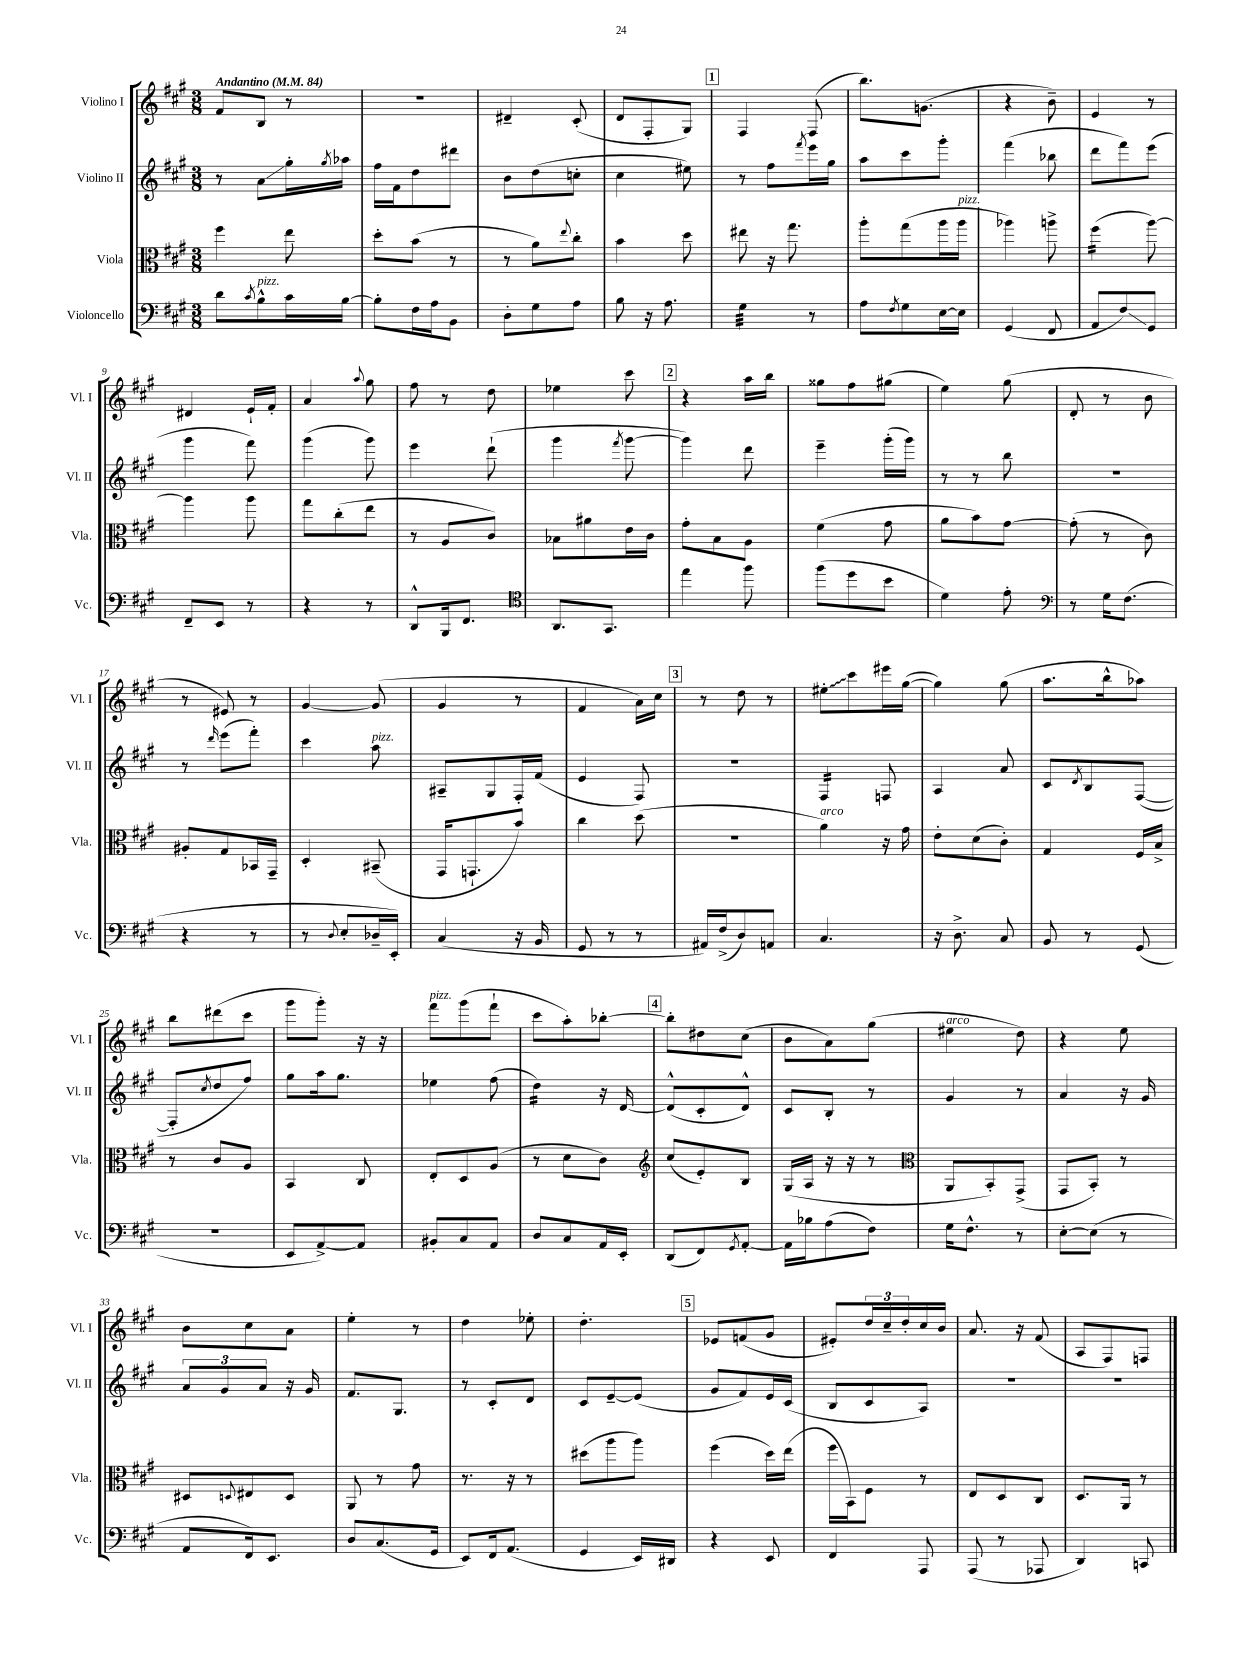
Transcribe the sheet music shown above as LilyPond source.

<<
\new StaffGroup <<
\new Staff = "s0" \with { instrumentName = "Violino I" shortInstrumentName = "Vl. I" } {
    \clef treble \key a \major \numericTimeSignature \time 3/8 \tempo "Andantino" 4 = 84
    fis'8 b8 r8 |
    r4. |
    dis'4-- cis'8-.( |
    d'8 fis8-. gis8) |
    \mark \markup { \box "1" } fis4 fis8( |
    b''8.) g'8.( |
    r4 b'8--) |
    e'4 r8 |
    dis'4 e'16-! fis'16-. |
    a'4 \appoggiatura { a''8 } gis''8 |
    fis''8 r8 d''8 |
    ees''4 cis'''8 |
    \mark \markup { \box "2" } r4 a''16 b''16 |
    gisis''8 fis''8 gis''8( |
    e''4) gis''8( |
    d'8-. r8 b'8 |
    r8 eis'8) r8 |
    gis'4~ gis'8( |
    gis'4 r8 |
    fis'4 a'16) cis''16 |
    \mark \markup { \box "3" } r8 d''8 r8 |
    \once \override Glissando.style = #'zigzag eis''8-.\glissando cis'''8 eis'''16 gis''16~( |
    gis''4) gis''8( |
    a''8. b''16-^ aes''8) |
    b''8 dis'''8( cis'''8 |
    gis'''8 gis'''8-.) r16 r16 |
    fis'''8^\markup { \italic "pizz." } gis'''8( fis'''8-! |
    cis'''8 a''8-.) bes''8~-. |
    \mark \markup { \box "4" } bes''8-. dis''8 cis''8( |
    b'8 a'8) gis''8( |
    eis''4^\markup { \italic "arco" } d''8) |
    r4 e''8 |
    b'8 cis''8 a'8 |
    e''4-. r8 |
    d''4 ees''8-. |
    d''4.-. |
    \mark \markup { \box "5" } ees'8 f'8( gis'8 |
    eis'8-.) \tuplet 3/2 { d''16 cis''16-- d''16-. } cis''16 b'16 |
    a'8. r16 fis'8( |
    a8 fis8) f8 \bar "|." |
}
\new Staff = "s1" \with { instrumentName = "Violino II" shortInstrumentName = "Vl. II" } {
    \clef treble \key a \major \numericTimeSignature \time 3/8
    r8 a'8\glissando gis''16-. \acciaccatura { gis''8 } aes''16 |
    fis''16 fis'16 d''8 dis'''8 |
    b'8 d''8( c''8-. |
    cis''4 eis''8) |
    \mark \markup { \box "1" } r8 fis''8 \acciaccatura { fis'''8 } e'''16 gis''16 |
    a''8 cis'''8 gis'''8-. |
    fis'''4( bes''8 |
    d'''8 fis'''8) e'''8( |
    gis'''4 fis'''8) |
    gis'''4( gis'''8) |
    e'''4 d'''8-!( |
    gis'''4 \acciaccatura { fis'''8 } gis'''8~ |
    \mark \markup { \box "2" } gis'''4) d'''8 |
    e'''4-- gis'''16-.( gis'''16) |
    r8 r8 b''8 |
    R4. |
    r8 \grace { d'''16 } e'''8( fis'''8-.) |
    cis'''4 a''8^\markup { \italic "pizz." } |
    ais8-- gis8 fis16-. fis'16( |
    e'4 fis8) |
    \mark \markup { \box "3" } R4. |
    fis4:16 f8 |
    a4 a'8 |
    cis'8 \acciaccatura { d'8 } b8 fis8~( |
    fis8-. \acciaccatura { cis''8 } d''8 fis''8) |
    gis''8 a''16 gis''8. |
    ees''4 fis''8( |
    d''4:16) r16 d'16~ |
    \mark \markup { \box "4" } d'8-^( cis'8-. d'8-^) |
    cis'8 b8-. r8 |
    gis'4 r8 |
    a'4 r16 gis'16 |
    \tuplet 3/2 { a'8 gis'8 a'8 } r16 gis'16 |
    fis'8. gis8. |
    r8 cis'8-. d'8 |
    cis'8 e'8~-- e'8( |
    \mark \markup { \box "5" } gis'8 fis'8) e'16 cis'16( |
    b8 cis'8 a8) |
    R4. |
    R4. \bar "|." |
}
\new Staff = "s2" \with { instrumentName = "Viola" shortInstrumentName = "Vla." } {
    \clef alto \key a \major \numericTimeSignature \time 3/8
    fis''4 e''8 |
    d''8-. b'8( r8 |
    r8 a'8) \appoggiatura { e''8 } cis''8-. |
    b'4 d''8 |
    \mark \markup { \box "1" } eis''8 r16 gis''8. |
    a''8-. gis''8( a''16 a''16^\markup { \italic "pizz." } |
    aes''4) a''8-> |
    fis''4:16( a''8~) |
    a''4 a''8 |
    gis''8 cis''8-.( e''8 |
    r8 a8 cis'8) |
    bes8 ais'8 e'16 cis'16 |
    \mark \markup { \box "2" } gis'8-. b8 a8 |
    fis'4( gis'8 |
    a'8 b'8) gis'8~ |
    gis'8-.( r8 cis'8) |
    ais8-. gis8 bes,16 gis,16-- |
    d4-. bis,8--( |
    gis,16 g,8.-! b'8) |
    cis''4 d''8( |
    \mark \markup { \box "3" } R4. |
    a'4^\markup { \italic "arco" }) r16 gis'16 |
    e'8-. d'8( cis'8-.) |
    gis4 fis16 b16-> |
    r8 cis'8 a8 |
    b,4 cis8 |
    e8-. d8 a8( |
    r8 d'8 cis'8) |
    \mark \markup { \box "4" } \clef treble cis''8( e'8-.) b8 |
    gis16( a16 r16 r16 r8 |
    \clef alto a,8 b,8-.) gis,8->( |
    gis,8 b,8-.) r8 |
    dis8 \appoggiatura { d8 } eis8 d8 |
    a,8 r8 gis'8 |
    r8. r16 r8 |
    dis''8( a''8 a''8) |
    \mark \markup { \box "5" } fis''4( d''16) e''16( |
    fis''16 b,16) fis8 r8 |
    e8 d8 cis8 |
    d8. a,16 r8 \bar "|." |
}
\new Staff = "s3" \with { instrumentName = "Violoncello" shortInstrumentName = "Vc." } {
    \clef bass \key a \major \numericTimeSignature \time 3/8
    d'8 \acciaccatura { cis'8 } b8-^^\markup { \italic "pizz." } cis'16 b16~ |
    b8-. fis16 a16 b,8 |
    d8-. gis8 a8 |
    b8 r16 a8. |
    \mark \markup { \box "1" } gis4:32 r8 |
    a8 \acciaccatura { fis8 } gis8 e16~ e16 |
    gis,4( fis,8 |
    a,8 fis8\glissando) gis,8 |
    fis,8-- e,8 r8 |
    r4 r8 |
    d,8-^ b,,16 fis,8. |
    \clef tenor a,8. gis,8. |
    \mark \markup { \box "2" } e''4 fis''8 |
    fis''8( d''8 b'8 |
    d'4) e'8-. |
    \clef bass r8 gis16 fis8.( |
    r4 r8 |
    r8 \appoggiatura { d8 } e8-. des16-- e,16-.) |
    cis4( r16 b,16 |
    gis,8 r8 r8 |
    \mark \markup { \box "3" } ais,16) fis16->( d8) a,8 |
    cis4. |
    r16 d8.-> cis8 |
    b,8 r8 gis,8( |
    R4. |
    e,8 a,8~->) a,8 |
    bis,8-. cis8 a,8 |
    d8 cis8 a,16 e,16-. |
    \mark \markup { \box "4" } d,8( fis,8) \acciaccatura { gis,8 } a,8~-. |
    a,16 bes16 a8( fis8) |
    gis16 fis8.-^ r8 |
    e8~-. e8( r8 |
    a,8 fis,16) e,8. |
    d8 cis8.( gis,16 |
    e,8) fis,16 a,8.( |
    gis,4 e,16) dis,16 |
    \mark \markup { \box "5" } r4 e,8 |
    fis,4 a,,8 |
    a,,8( r8 aes,,8 |
    d,4) c,8 \bar "|." |
}
>>
>>
